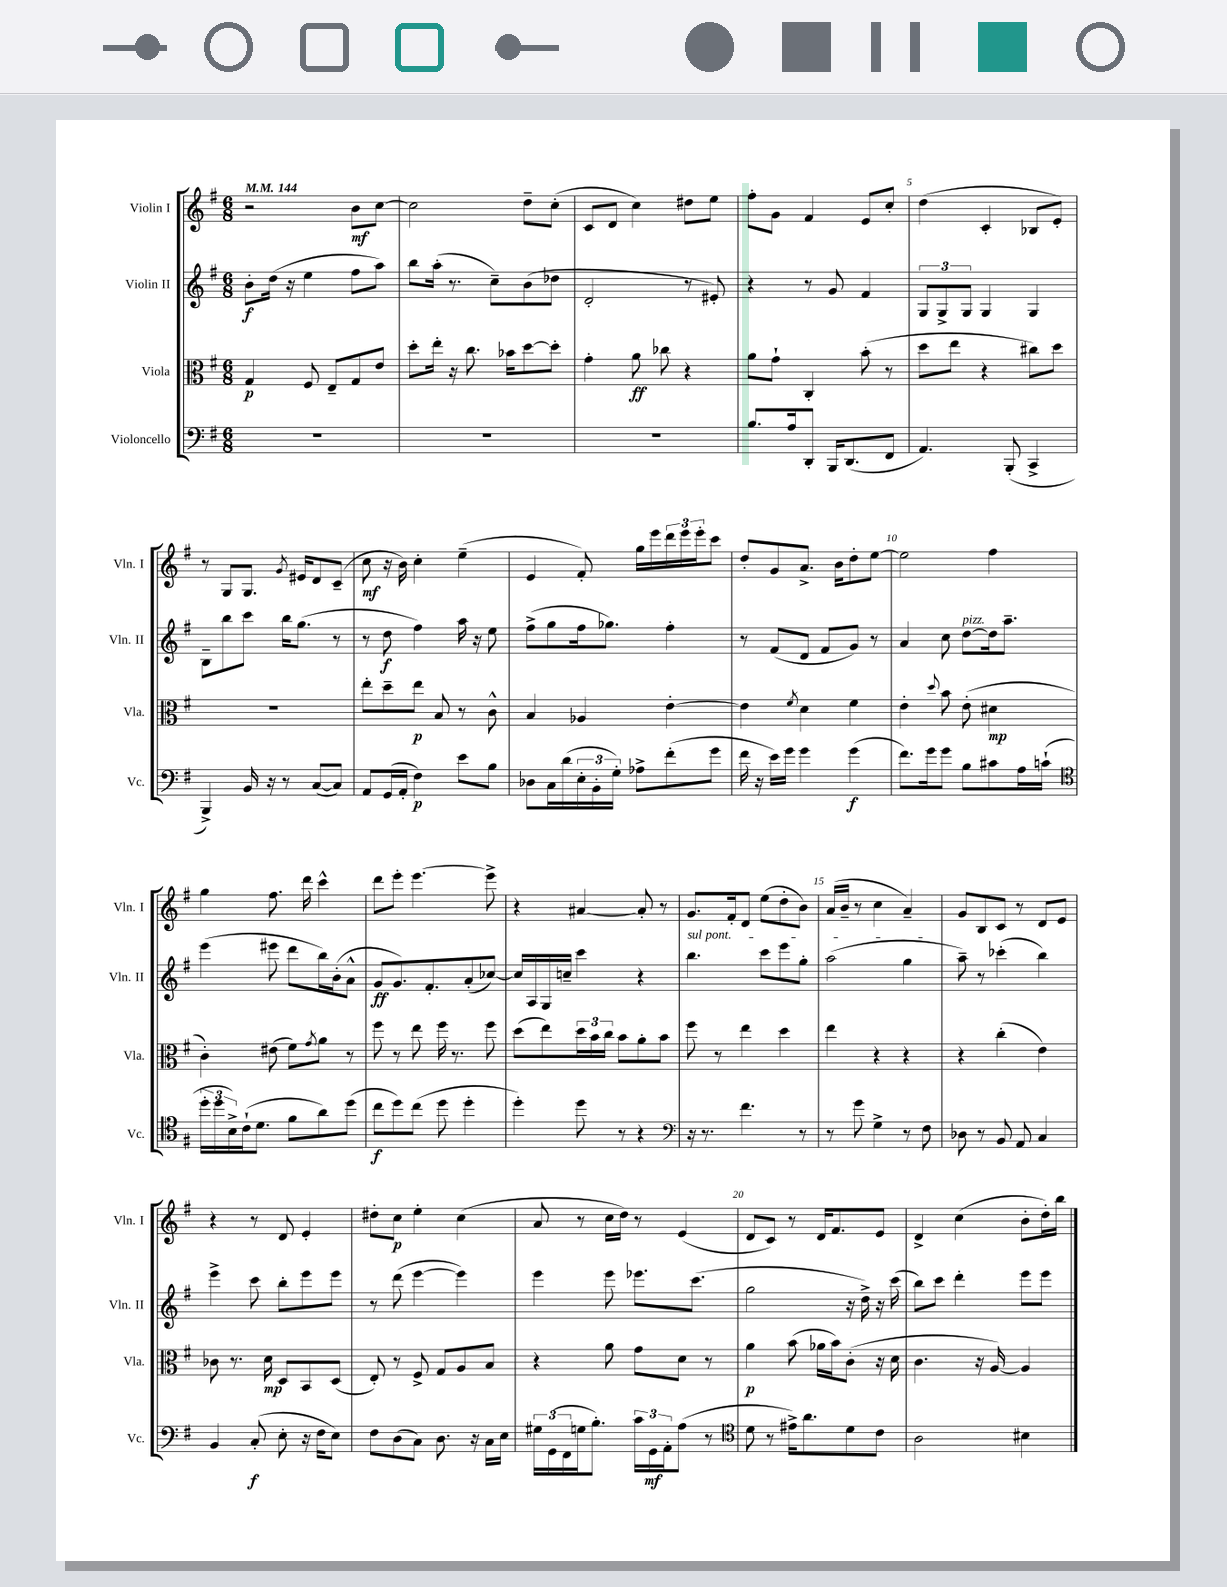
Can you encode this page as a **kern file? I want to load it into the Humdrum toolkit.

**kern	**dynam	**kern	**dynam	**kern	**dynam	**kern	**dynam
*part4	*part4	*part3	*part3	*part2	*part2	*part1	*part1
*staff4	*staff4	*staff3	*staff3	*staff2	*staff2	*staff1	*staff1
*I"Violoncello	*	*I"Viola	*	*I"Violin II	*	*I"Violin I	*
*I'Vc.	*	*I'Vla.	*	*I'Vln. II	*	*I'Vln. I	*
*clefF4	*	*clefC3	*	*clefG2	*	*clefG2	*
*k[f#]	*	*k[f#]	*	*k[f#]	*	*k[f#]	*
*M6/8	*	*M6/8	*	*M6/8	*	*M6/8	*
*MM144	*	*MM144	*	*MM144	*	*MM144	*
=1	=1	=1	=1	=1	=1	=1	=1
2.r	.	4G/	p	8b'\L	f	2r	.
.	.	.	.	(16dd\Jk	.	.	.
.	.	.	.	16r	.	.	.
.	.	8F#/	.	4ee\	.	.	.
.	.	8E~/L	.	.	.	.	.
.	.	8G/	.	8ff#\L	.	8b\L	mf
.	.	8e/J	.	8aa\J)	.	[8cc\J	.
=2	=2	=2	=2	=2	=2	=2	=2
2.r	.	8dd'\L	.	8bb\L	.	2cc\]	.
.	.	16ee'\Jk	.	(16aa'\Jk	.	.	.
.	.	16r	.	8.r	.	.	.
.	.	8.cc\	.	.	.	.	.
.	.	.	.	8cc~\L)	.	.	.
.	.	16b-X\KL	.	.	.	.	.
.	.	[8dd\	.	(8b\	.	8dd~\L	.
.	.	8dd'\J]	.	8dd-X\J	.	(8cc'\J	.
=3	=3	=3	=3	=3	=3	=3	=3
2.r	.	4g'\	.	2d'/	.	8c/L	.
.	.	.	.	.	.	8d/J	.
.	.	8a\	ff	.	.	4cc\)	.
.	.	8cc-X\	.	.	.	.	.
.	.	4r	.	8r	.	8dd#X\L	.
.	.	.	.	8e#X'/)	.	8ee\J	.
=4	=4	=4	=4	=4	=4	=4	=4
8.B/L	.	8a\L	.	4r	.	8ff#'\L	.
.	.	8g`\J	.	.	.	8g\J	.
16A/k	.	.	.	.	.	.	.
8DD'/J	.	4C'/	.	8r	.	4f#/	.
16BBB/KL	.	.	.	8g/	.	.	.
(8.DD/	.	.	.	.	.	.	.
.	.	(8b'\	.	4f#/	.	8e/L	.
8FF#/J	.	8r	.	.	.	8cc'/J	.
=5	=5	=5	=5	=5	=5	=5	=5
4.AA/)	.	8dd\L	.	12G/L	.	(4dd\	.
.	.	.	.	12G^/	.	.	.
.	.	8ee\J	.	.	.	.	.
.	.	.	.	12G/J	.	.	.
.	.	4r	.	4G/	.	4c'/	.
(8BBB'/	.	.	.	.	.	.	.
4CC^/	.	8cc#X\L)	.	4G/	.	8B-X/L	.
.	.	8dd\J	.	.	.	8e'/J)	.
!!LO:LB:g=z
=6	=6	=6	=6	=6	=6	=6	=6
4BBB^/)	.	2.r	.	8B~\L	.	8r	.
.	.	.	.	8bb\	.	8G/L	.
16BB/	.	.	.	8ccc\J	.	8.G/J	.
16r	.	.	.	.	.	.	.
8r	.	.	.	16bb\KL	.	.	.
.	.	.	.	.	.	8qg/	.
.	.	.	.	(8.gg\J	.	16e#X/KL	.
([8C/L	.	.	.	.	.	8d/	.
8C/J])	.	.	.	8r	.	(8c~/J	.
=7	=7	=7	=7	=7	=7	=7	=7
8AA/L	.	8ee'\L	.	8r	.	8cc\	mf
(16GG/L	.	8dd~\	.	8dd\	f	16r	.
16AA'/JJ	.	.	.	.	.	16b\)	.
4F#\)	p	8ee\J	p	4ff#\)	.	4cc'\	.
.	.	8B/	.	.	.	.	.
8e\L	.	8r	.	16aa\	.	(4ee~\	.
.	.	.	.	16r	.	.	.
8B\J	.	8c^^\	.	8ee\	.	.	.
=8	=8	=8	=8	=8	=8	=8	=8
8D-X\L	.	4B/	.	(8ff#^\L	.	4e/	.
16C\L	.	.	.	8gg\	.	.	.
(16d\	.	.	.	.	.	.	.
24E'\	.	4A-X/	.	16ff#\k	.	8f#'/)	.
24BB'\	.	.	.	.	.	.	.
.	.	.	.	8.gg-X\J)	.	.	.
24G'\JJ)	.	.	.	.	.	.	.
8A-X^\L	.	.	.	.	.	16gg\LL	.
.	.	.	.	.	.	16eee\	.
(8f#'\	.	[4e'\	.	4ff#'\	.	24ddd\	.
.	.	.	.	.	.	24eee\	.
.	.	.	.	.	.	24eee'\J	.
8g\J	.	.	.	.	.	8ccc\J	.
=9	=9	=9	=9	=9	=9	=9	=9
16f#\	.	4e\]	.	8r	.	8dd'/L	.
16r	.	.	.	.	.	.	.
16e\LL)	.	.	.	(8f#/L	.	8g/	.
16g\JJ	.	.	.	.	.	.	.
.	.	8qf#/	.	.	.	.	.
4g\	.	4d\	.	8d/J	.	8.a^/J	.
.	.	.	.	8f#/L	.	.	.
.	.	.	.	.	.	16b\KL	.
(4g\	f	4f#\	.	8g/J)	.	8dd'\	.
.	.	.	.	8r	.	[8ee\J	.
=10	=10	=10	=10	=10	=10	=10	=10
8.f#\L)	.	4e'\	.	4a/	.	2ee\]	.
16g\k	.	.	.	.	.	.	.
.	.	8qqdd/	.	.	.	.	.
8g\J	.	8b\	.	8cc\	.	.	.
!	!	!	!	!LO:TX:a:i:t=pizz.	!	!	!
8B\L	.	(8e'\	.	[8dd\L	.	.	.
8c#X\	.	4d#X\	mp	16dd\k]	.	4ff#\	.
.	.	.	.	8.aa~\J	.	.	.
16A\L	.	.	.	.	.	.	.
(16cn`\JJ	.	.	.	.	.	.	.
!!LO:LB:g=z
=11	=11	=11	=11	=11	=11	=11	=11
*clefC4	*	*	*	*	*	*	*
24dd'\LL	.	4c'\)	.	(4eee\	.	4gg\	.
24dd\	.	.	.	.	.	.	.
24B^\)	.	.	.	.	.	.	.
(16c`\J	.	.	.	.	.	.	.
8.d\J	.	.	.	.	.	.	.
.	.	(8e#X\	.	8eee#X\	.	8.ff#\	.
8f#\L	.	8f#\L)	.	8ddd\L	.	.	.
.	.	.	.	.	.	16ddd\	.
.	.	8qg/	.	.	.	.	.
8a\)	.	8a\J	.	16bb\L)	.	4ccc^^\	.
.	.	.	.	(16b'\J	.	.	.
(8dd\J	.	8r	.	8a^^\J	.	.	.
=12	=12	=12	=12	=12	=12	=12	=12
8cc\L	f	8ff#\	.	8g/L	ff	8ddd\L	.
8dd\)	.	8r	.	8.g/)	.	8eee'\J	.
(8cc\J	.	8ee\	.	.	.	[4.eee\	.
.	.	.	.	8.f#'/	.	.	.
8dd\	.	16ff#\	.	.	.	.	.
.	.	8.r	.	.	.	.	.
4dd'\	.	.	.	(8a'/	.	.	.
.	.	8ff#\	.	[8cc-X/J)	.	8eee^\]	.
=13	=13	=13	=13	=13	=13	=13	=13
4dd'\)	.	(8dd\L	.	16cc-/LL]	.	4r	.
.	.	.	.	16A/	.	.	.
.	.	8ee\)	.	16G/	.	.	.
.	.	.	.	16ccn~/JJ	.	.	.
8dd\	.	24dd\L	.	4ccc\	.	[4a#X/	.
.	.	24b\	.	.	.	.	.
.	.	24cc\JJ	.	.	.	.	.
8r	.	8b\L	.	.	.	.	.
4r	.	8a'\	.	4r	.	8a#'/]	.
.	.	8b\J	.	.	.	8r	.
=14	=14	=14	=14	=14	=14	=14	=14
*clefF4	*	*	*	*	*	*	*
!	!	!	!	!LO:TX:a:i:t=sul pont.	!	!	!
16r	.	8ff#\	.	4.bb\	.	8.g/L	.
8.r	.	.	.	.	.	.	.
.	.	8r	.	.	.	.	.
.	.	.	.	.	.	16f#'/k	.
4.f#\	.	4ee\	.	.	.	8d/J	.
.	.	.	.	8ccc\L	.	(8ee\L	.
.	.	4dd\	.	8eee\	.	8dd'\	.
8r	.	.	.	8gg'\J	.	8b\J)	.
=15	=15	=15	=15	=15	=15	=15	=15
8r	.	4ee\	.	(2aa\	.	(16a/LL	.
.	.	.	.	.	.	16b~/JJ	.
8g\	.	.	.	.	.	8r	.
4G^\	.	4r	.	.	.	4cc\	.
8r	.	4r	.	4gg\	.	4a~/)	.
8F#\	.	.	.	.	.	.	.
=16	=16	=16	=16	=16	=16	=16	=16
8D-X\	.	4r	.	8aa~\)	.	8g/L	.
8r	.	.	.	8r	.	8B/	.
8BB/	.	(4cc'\	.	(4ccc-X'\	.	8c/J	.
8AA/	.	.	.	.	.	8r	.
4C/	.	4e\)	.	4bb\)	.	8d/L	.
.	.	.	.	.	.	8e/J	.
!!LO:LB:g=z
=17	=17	=17	=17	=17	=17	=17	=17
4BB/	.	8c-X\	.	4eee^\	.	4r	.
.	.	8.r	.	.	.	.	.
(8C'/	f	.	.	8ccc\	.	8r	.
.	.	16d\	mp	.	.	.	.
8E'\	.	8D/L	.	8bb'\L	.	8d/	.
16r	.	8BB/	.	8eee\	.	4e'/	.
16F#\KL	.	.	.	.	.	.	.
8E\J)	.	(8D/J	.	8eee\J	.	.	.
=18	=18	=18	=18	=18	=18	=18	=18
8F#\L	.	8E'/)	.	8r	.	8dd#X'\L	.
(8D\	.	8r	.	(8ddd\	.	8cc\J	p
8C\J)	.	8F#^/	.	[4eee\	.	4ee'\	.
8.D\	.	8G/L	.	.	.	.	.
.	.	8A/	.	4eee\])	.	(4cc\	.
16r	.	.	.	.	.	.	.
16C\LL	.	8B/J	.	.	.	.	.
16E\JJ	.	.	.	.	.	.	.
=19	=19	=19	=19	=19	=19	=19	=19
24G#X\LL	.	4r	.	4eee\	.	8a/	.
(24GG\	.	.	.	.	.	.	.
24FF#\	.	.	.	.	.	.	.
16Gn\J	.	.	.	.	.	8r	.
8.B'\J)	.	.	.	.	.	.	.
.	.	8a\	.	8eee\	.	16cc\LL	.
.	.	.	.	.	.	16dd\JJ)	.
24c\LL	.	8g\L	.	8.eee-X\L	.	8r	.
24GG\	mf	.	.	.	.	.	.
24AA'\J	.	.	.	.	.	.	.
(8A\J	.	8d\J	.	.	.	(4e/	.
.	.	.	.	(8.ccc\J	.	.	.
8r	.	8r	.	.	.	.	.
=20	=20	=20	=20	=20	=20	=20	=20
*clefC4	*	*	*	*	*	*	*
8d\	.	4a\	p	2gg\	.	8d/L	.
8r	.	.	.	.	.	8c/J)	.
16e#X^\KL)	.	(8b\	.	.	.	8r	.
8.a\	.	.	.	.	.	.	.
.	.	16a-X\LL	.	.	.	16d/KL	.
.	.	16b\J)	.	.	.	8.f#/	.
8d\	.	(8c'\J	.	16r	.	.	.
.	.	.	.	16dd^\)	.	.	.
8c\J	.	16r	.	16r	.	8e/J	.
.	.	16d\	.	(16ccc\	.	.	.
=21	=21	=21	=21	=21	=21	=21	=21
2A\	.	4.c\	.	8bb\L)	.	4d^/	.
.	.	.	.	8ccc\J	.	.	.
.	.	.	.	4ddd'\	.	(4cc\	.
.	.	16r	.	.	.	.	.
.	.	[16A/)	.	.	.	.	.
4B#X\	.	4A/]	.	8eee\L	.	8b'\L	.
.	.	.	.	8eee\J	.	16dd'\L)	.
.	.	.	.	.	.	16bb\JJ	.
==	==	==	==	==	==	==	==
*-	*-	*-	*-	*-	*-	*-	*-
